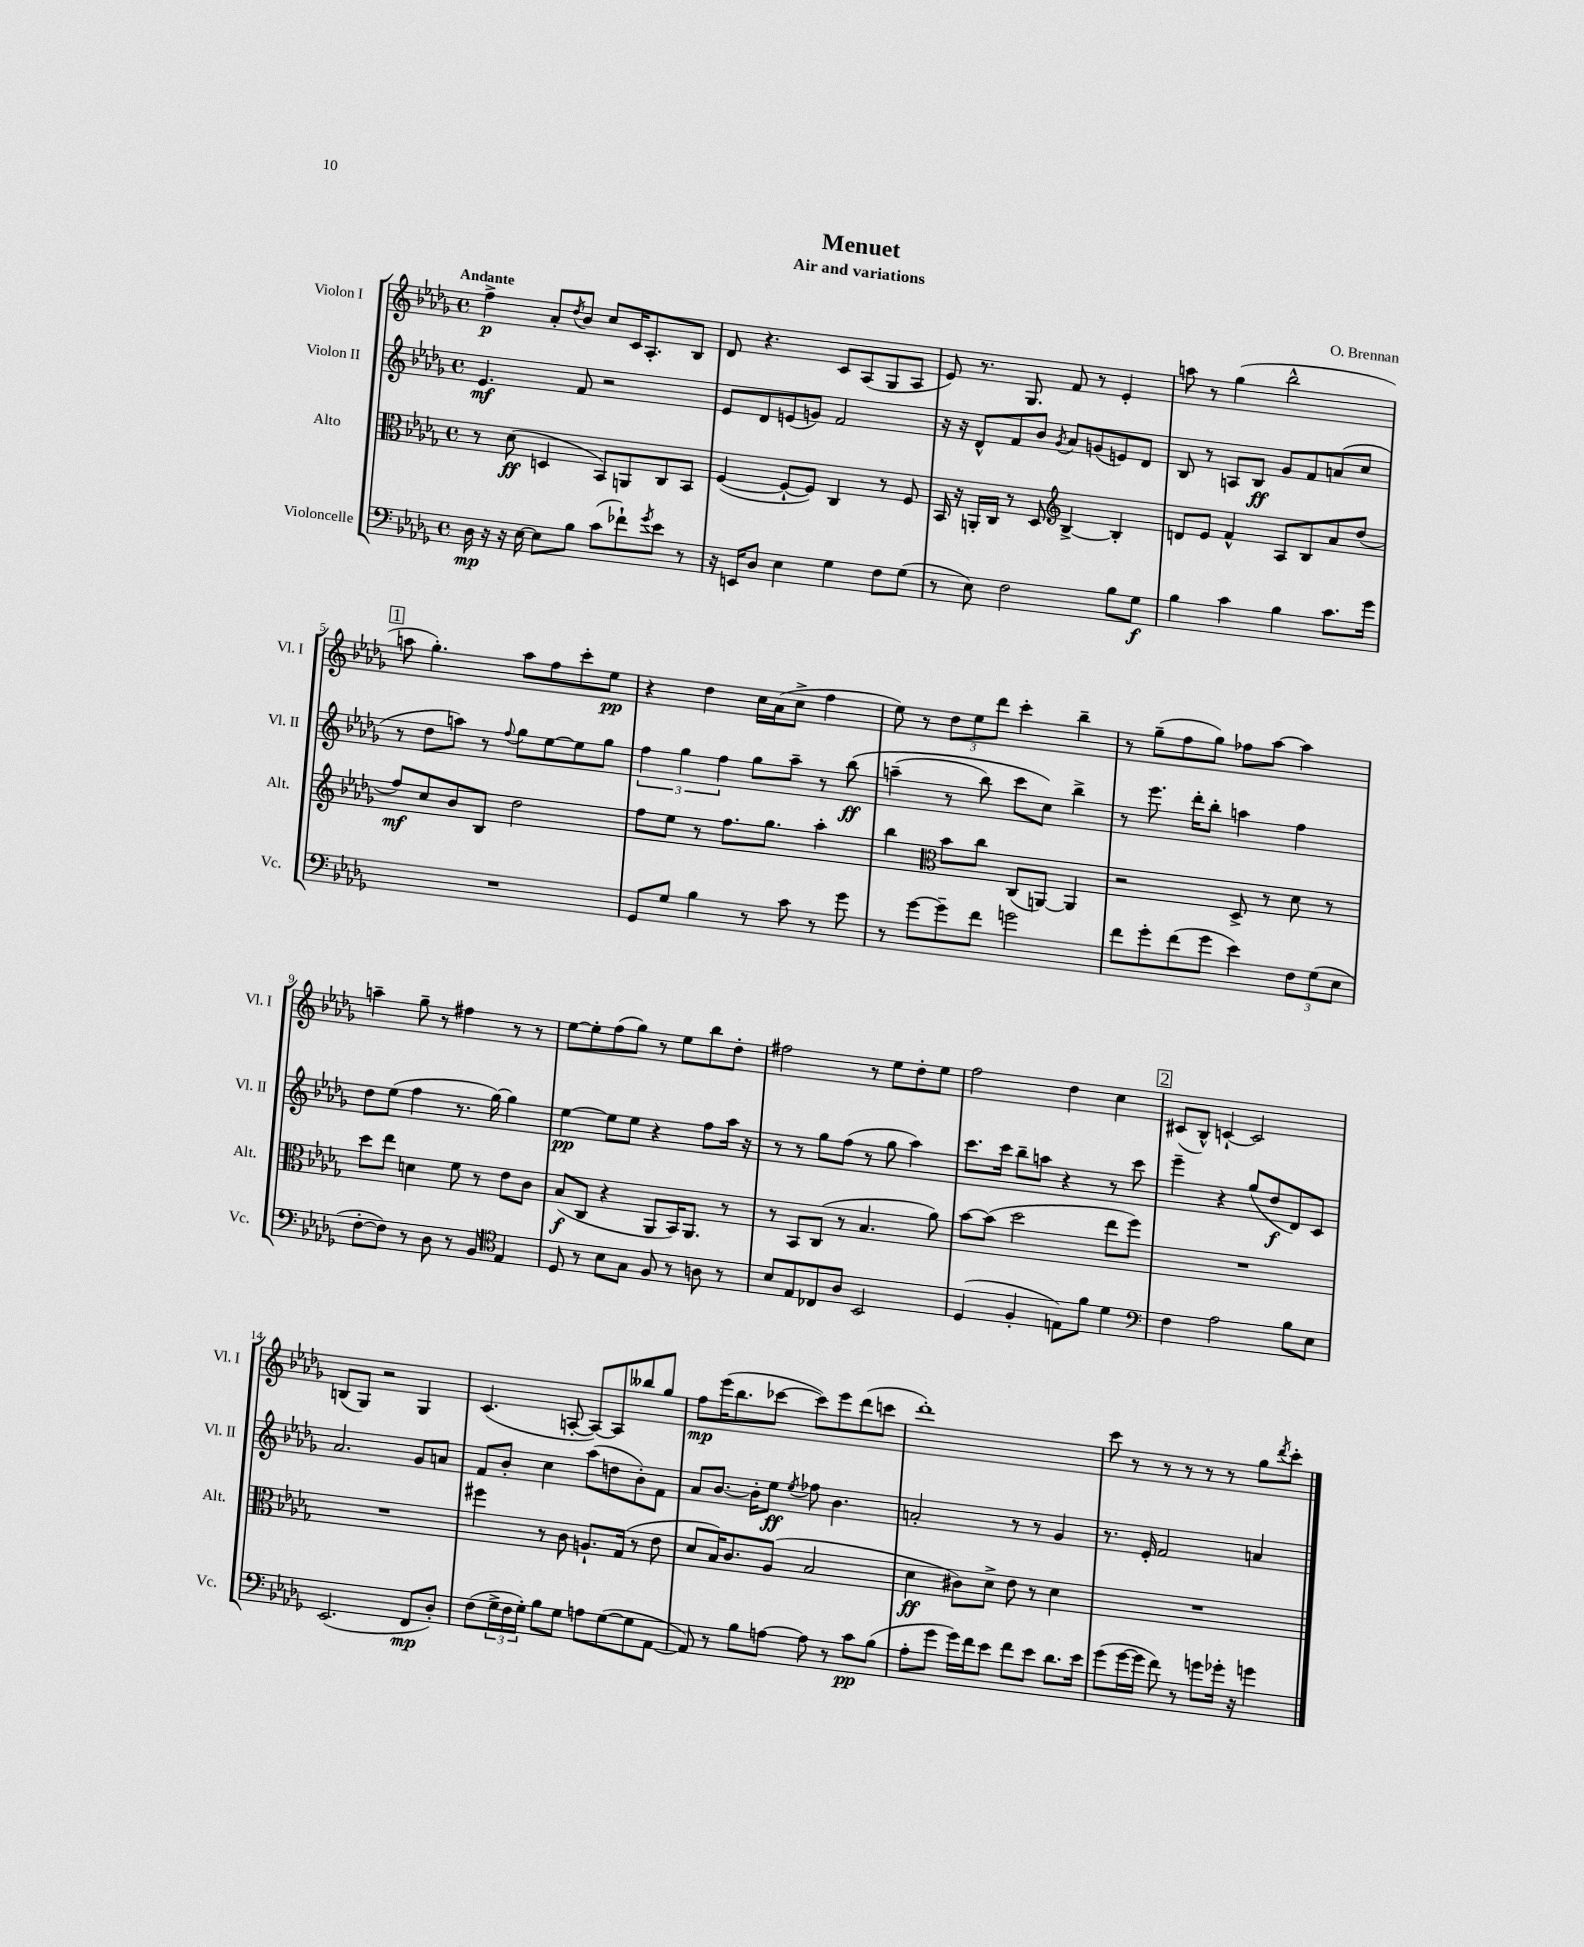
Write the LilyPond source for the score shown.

\header { title = "Menuet" composer = "O. Brennan" subtitle = "Air and variations" }
<<
\new StaffGroup <<
\new Staff = "s0" \with { instrumentName = "Violon I" shortInstrumentName = "Vl. I" } {
    \clef treble \key des \major \defaultTimeSignature \time 4/4 \tempo "Andante"
    f''4->\p aes'8-. \acciaccatura { des''8 } bes'8 c''8 c'16 aes8.-. bes8 |
    des'8 r4. c'8 aes8( ges8 aes8 |
    ees'8) r8. ges8. f'8 r8 ees'4-. |
    a''8 r8 ges''4( bes''2-^ |
    \mark \markup { \box "1" } a''8 ges''4.-.) a''8 f''8 c'''8-. ees''8\pp |
    r4 des''4 c''16 aes'16( c''8-> f''4 |
    ees''8) r8 \tuplet 3/2 { des''8 ees''8 des'''8 } c'''4-. bes''4-- |
    r8 ges''8--( f''8 ges''8) fes''8 aes''8~ aes''4 |
    a''4-- ges''8-- r8 fis''4 r8 r8 |
    ees''8~ ees''8-. f''8( ges''8) r8 ees''8 bes''8 des''8-. |
    fis''2 r8 ees''8 des''8-. ees''8 |
    f''2 des''4 c''4 |
    \mark \markup { \box "2" } cis'8( bes8-^) c'4~-! c'2 |
    b8( ges8) r2 ges4 |
    c'4.( a8~-. a8~) a8 beses''8 ges''8 |
    f''8\mp ees'''16( bes''8. ces'''8~ ces'''8) ees'''8 des'''8( c'''8 |
    des'''1-.) |
    c'''8 r8 r8 r8 r8 r8 ges''8 \acciaccatura { des'''8 } c'''8-. \bar "|." |
}
\new Staff = "s1" \with { instrumentName = "Violon II" shortInstrumentName = "Vl. II" } {
    \clef treble \key des \major \defaultTimeSignature \time 4/4
    ees'4.\mf f'8 r2 |
    ees'8 des'8 e'8( g'8) f'2 |
    r16 r16 des'8-^ f'8 bes'8 \acciaccatura { ges'8 } aes'8 g'8( e'8) des'8 |
    bes8 r8 a8 bes8\ff ges'8 f'8 a'8( c''8 |
    \mark \markup { \box "1" } r8 des''8 a''8) r8 \appoggiatura { f''8 } ges''8 ees''8~ ees''8 ges''8 |
    \tuplet 3/2 { f''4 ges''4 f''4 } ges''8 aes''8-- r8 bes''8\ff\( |
    a''4--( r8 bes''8) c'''8 c''8\) bes''4-> |
    r8 ees'''8. des'''16-. bes''8-. a''4 f''4 |
    des''8 ees''8( f''4 r8. ges''16~) ges''4 |
    ees''4~\pp ees''8 ees''8 r4 f''8 aes''16 r16 |
    r8 r8 ges''8 f''8( r8 ges''8 aes''4) |
    c'''8. c'''16 bes''8-- a''8 r4 r8 c'''8 |
    \mark \markup { \box "2" } ees'''4-- r4 ges''8( des''8\f des'8) c'8 |
    aes'2. ges'8 a'8 |
    f'8 bes'8-. c''4 aes''8( d''8 bes'8-.) f'8 |
    aes'8 bes'8.~ bes'16-. ees''8\ff \acciaccatura { ees''8 } fes''8 bes'4. |
    a'2-. r8 r8 ges'4 |
    r8. ees'16-. f'2 a'4 \bar "|." |
}
\new Staff = "s2" \with { instrumentName = "Alto" shortInstrumentName = "Alt." } {
    \clef alto \key des \major \defaultTimeSignature \time 4/4
    r8 des'8\ff( d4 bes,8) a,8 c8 bes,8 |
    f4~( f8~-! f8) c4 r8 f8 |
    bes,16 r16 a,16-. c16 r8 des8 \clef treble bes4~-> bes4-. |
    d'8 ees'8 f'4-^ aes8 bes8 aes'8 des''8( |
    \mark \markup { \box "1" } f''8\mf) c''8 bes'8 bes8 des''2 |
    f''8 ees''8 r8 f''8. ges''8. aes''4-. |
    bes''4 \clef alto bes'8 c''8 c8( a,8~) a,4 |
    r2 des8-> r8 des'8 r8 |
    des''8 ees''8 d'4 f'8 r8 ees'8 c'8 |
    bes8\f( c8 r4 aes,8 bes,16) aes,8. r8 |
    r8 bes,8 c8( r8 bes4. aes'8) |
    bes'8~ bes'8( des''2 ees''8 f''8) |
    \mark \markup { \box "2" } R1 |
    R1 |
    fis''4 r8 c'8 a8.-! ges16( r8 ees'8 |
    des'8 bes16) c'8. aes8( bes2 |
    des'4\ff cis'8) des'8-> ees'8 r8 des'4 |
    R1 \bar "|." |
}
\new Staff = "s3" \with { instrumentName = "Violoncelle" shortInstrumentName = "Vc." } {
    \clef bass \key des \major \defaultTimeSignature \time 4/4
    des16\mp r16 r16 ees16~ ees8 bes8 c'8( fes'8-!) \acciaccatura { ges'8 } ees'8 r8 |
    r16 e,16 des8 ees4 ges4 f8 ges8( |
    r8 ees8) f2 bes8 ges8\f |
    bes4 c'4 bes4 c'8. ges'16 |
    \mark \markup { \box "1" } R1 |
    ges,8 ges8 bes4 r8 c'8 r8 ges'8 |
    r8 ges'8~ ges'8-- f'8 g'2 |
    f'8 ges'8-. f'8( ges'8 ees'4) \tuplet 3/2 { f8 ges8( ees8 } |
    f8~-. f8) r8 des8 r8 bes,8 \clef tenor ees4 |
    des8 r8 bes8 ges8 f8 r8 a8 r8 |
    bes8 ees8 ces8 aes8 bes,2 |
    des4( f4-. e8) f'8 des'4 |
    \mark \markup { \box "2" } \clef bass f4 aes2 bes8 ees8 |
    ees,2.( f,8\mp des8-.) |
    f8( \tuplet 3/2 { ges16-> f16 ges16-.) } bes8 ges8 a8 ges8~( ges8 aes,8~ |
    aes,8) r8 bes8 a8~ a8 r8 c'8\pp bes8( |
    aes8-. ges'8 ges'16) f'16 ees'8 f'8 ees'8 des'8. ees'16 |
    ges'8( ges'16~ ges'16 f'8) r8 g'8 ges'16-. r16 g'4 \bar "|." |
}
>>
>>
